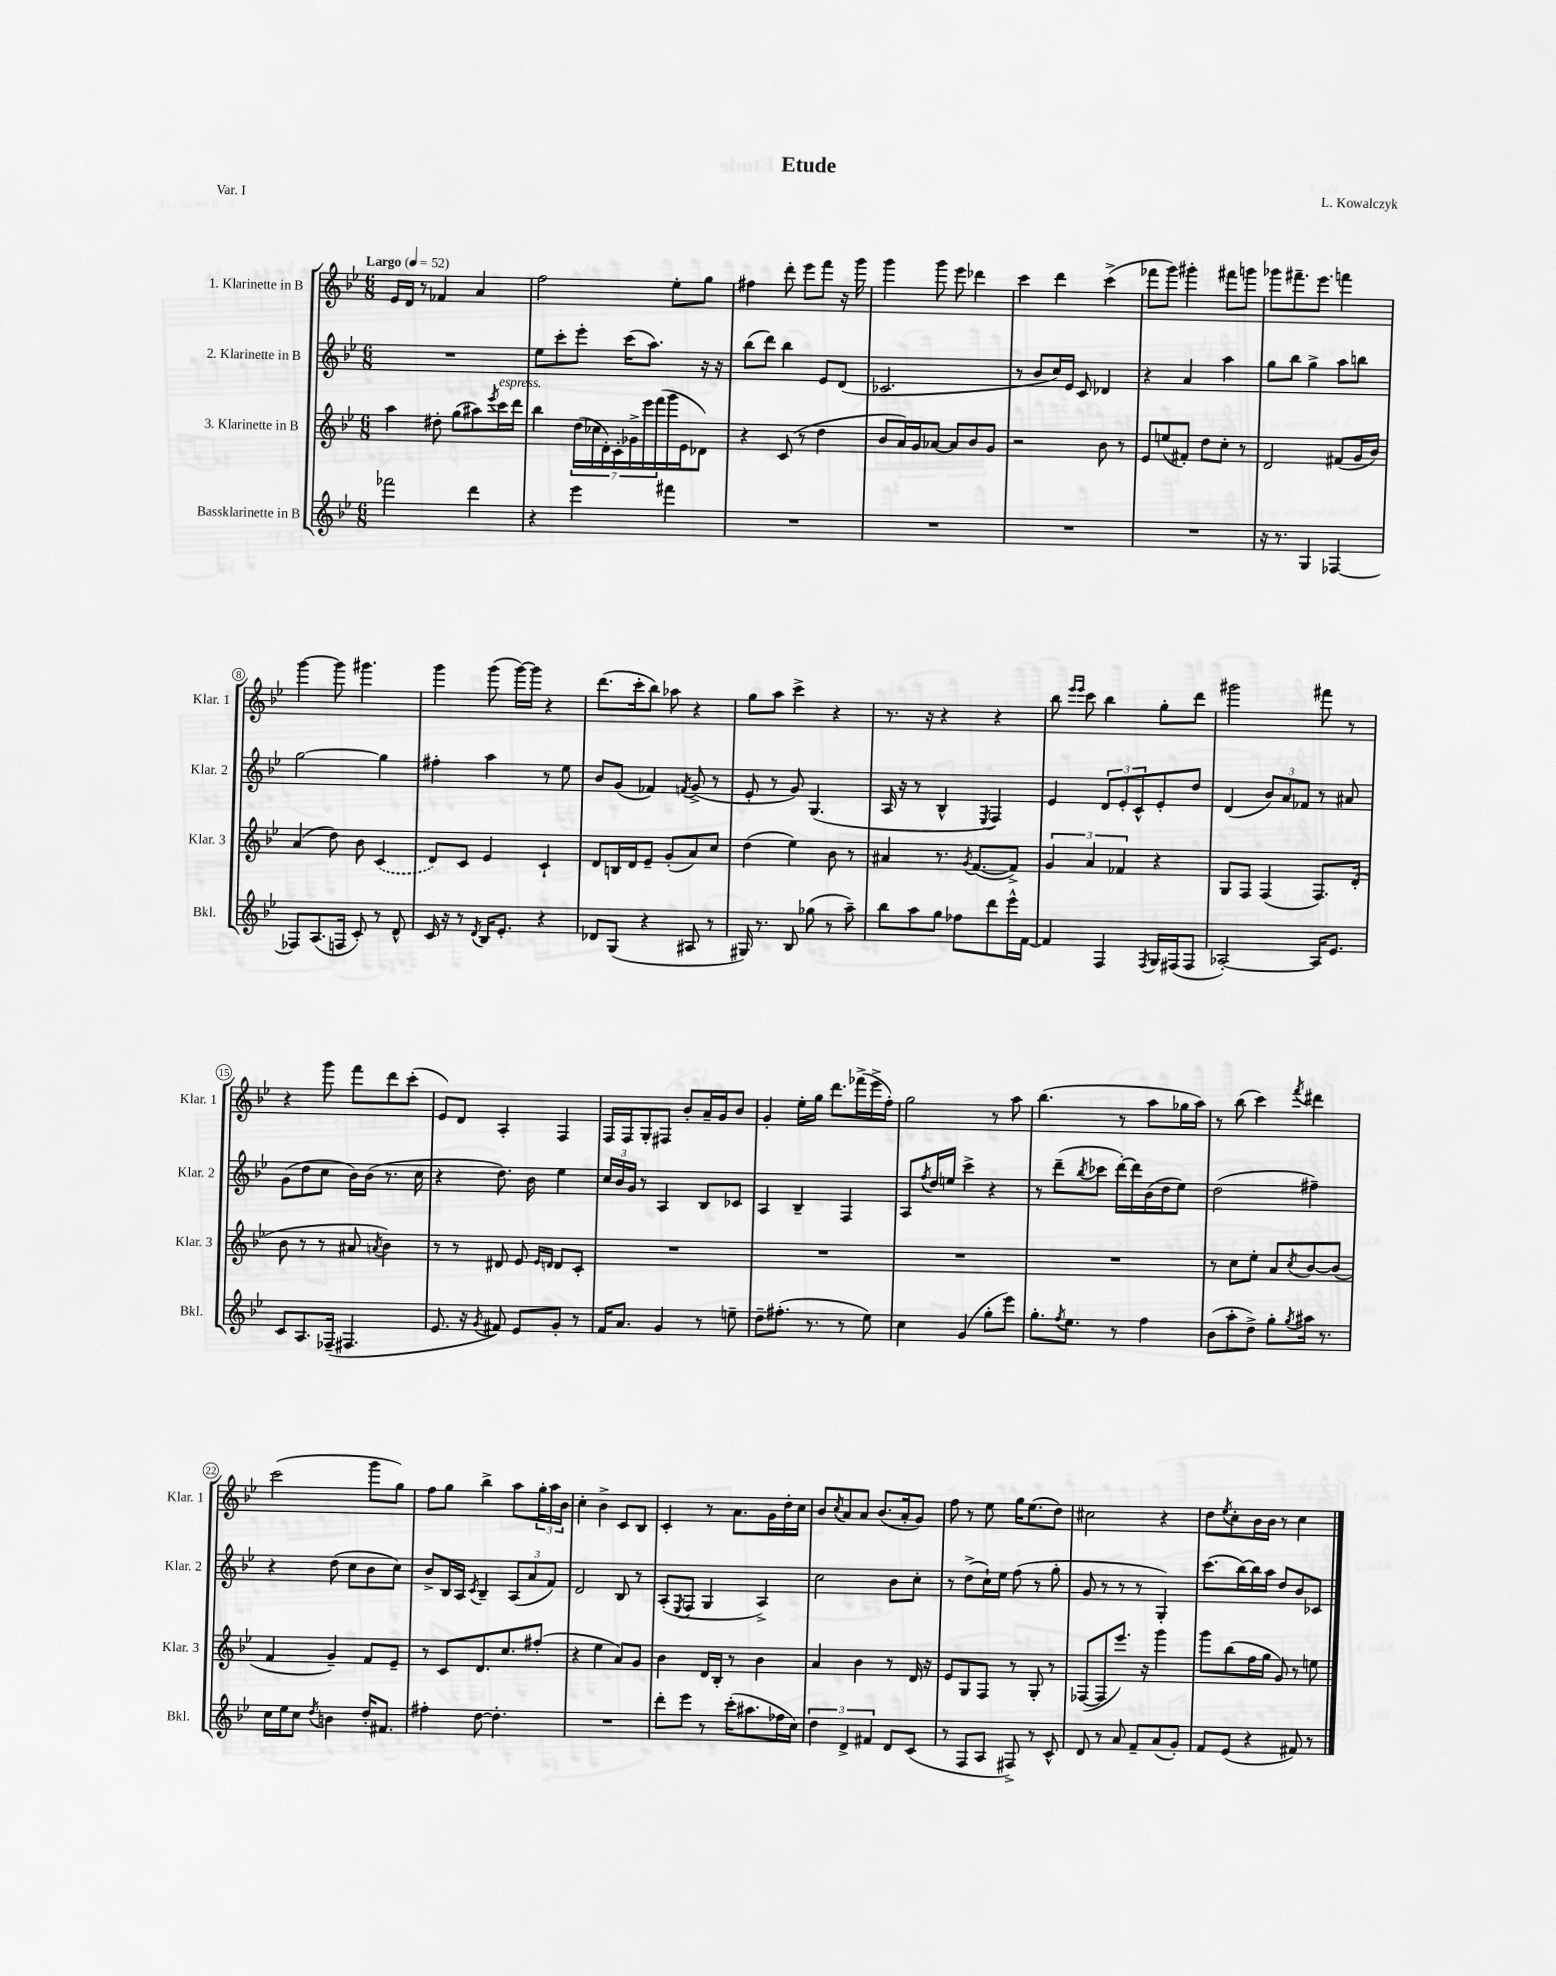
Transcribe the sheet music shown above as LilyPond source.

\header { title = "Etude" composer = "L. Kowalczyk" piece = "Var. I" }
<<
\new StaffGroup <<
\new Staff = "s0" \with { instrumentName = "1. Klarinette in B" shortInstrumentName = "Klar. 1" } {
    \clef treble \key bes \major \numericTimeSignature \time 6/8 \tempo "Largo" 4 = 52
    ees'16 d'16 r8 fes'4 a'4 |
    f''2 ees''8-. g''8 |
    fis''4 d'''8-. ees'''8 f'''8 r16 g'''16 |
    g'''4 g'''8 ees'''8 des'''4 |
    c'''4 d'''4 c'''4->( |
    fes'''8 g'''8) gis'''4-. fis'''8 g'''8 |
    ges'''8 fis'''8.-- ees'''8. f'''4 |
    g'''4~ g'''8 gis'''4. |
    g'''4 g'''8( g'''16~) g'''16 r4 |
    d'''8.( c'''16-. bes''8) aes''8 r4 |
    g''8 a''8 c'''4-> r4 |
    r8. r16 r4 r4 |
    bes''8 \grace { ees'''16 ees'''16 } c'''8 bes''4 g''8-. d'''8 |
    gis'''2 fis'''8 r8 |
    r4 g'''8 f'''8 d'''8 c'''8-.( |
    ees'8) d'8 a4-. f4 |
    f16 f16 g8-. fis8 bes'8-. a'16-- g'16 bes'8 |
    g'4-. ees''16-. g''16 d'''8. fes'''16->( ees'''16-> f''16-.) |
    g''2 r8 a''8 |
    bes''4.( r8 a''8 ges''16 a''16) |
    r8 bes''8( c'''4) \acciaccatura { f'''8 } dis'''4 |
    c'''2( g'''8 g''8) |
    f''8 g''8 bes''4-> a''8 \tuplet 3/2 { g''16-. a''16 bes'16 } |
    c''4-. bes'4-> c'8 bes8 |
    c'4-. r8 a'8. g'16 d''16-. c''16 |
    bes'8 \acciaccatura { c''8 } a'8 a'8 bes'8.( a'16-. g'8) |
    f''8 r8 ees''8 g''16 ees''8.( d''8) |
    cis''2 r4 |
    d''8 \acciaccatura { ees''8 } c''8-. bes'16 bes'16 r8 c''4 \bar "|." |
}
\new Staff = "s1" \with { instrumentName = "2. Klarinette in B" shortInstrumentName = "Klar. 2" } {
    \clef treble \key bes \major \numericTimeSignature \time 6/8
    R2. |
    ees''8 c'''8-. ees'''8-. c'''16( a''8.) r16 r16 |
    bes''8( d'''8) bes''4 ees'8 d'8( |
    ces'2. |
    r8 bes'8 c''16) ees'16 c'8 des'4 |
    r4 a'4 a''4 |
    g''8 bes''8 g''4-> a''8 b''8 |
    g''2~ g''4 |
    fis''4-. a''4 r8 ees''8 |
    bes'8 g'8( fes'4) \acciaccatura { f'8 } g'8->( r8 |
    ees'8-. r8 g'8) g4.( |
    a16 r16 r8 bes4-^ \acciaccatura { ees8 } f4) |
    ees'4 \tuplet 3/2 { d'8 ees'8-. c'8-^ } ees'8-. d''8 |
    d'4( \tuplet 3/2 { bes'8) a'8 fes'8 } r8 ais'8 |
    g'8( d''8 c''8 bes'16) bes'16( r8. c''16 |
    r4 d''8.) bes'16 ees''4 |
    \tuplet 3/2 { c''16 bes'16 g'16 } r8 a4 bes8 ces'8 |
    a4 bes4-- f4 |
    a8 \acciaccatura { f''8 } d''16 e''16 c'''4-> r4 |
    r8 d'''8--( \acciaccatura { bes''8 } ces'''8 d'''16~-.) d'''16 bes'16( d''16 ees''8) |
    d''2( fis''4--) |
    r4 d''8( c''8 bes'8 c''8) |
    bes'8-> bes16 a16 \acciaccatura { c'8 } bes4-- \tuplet 3/2 { a8( a'8 f'8) } |
    d'2 bes8 r8 |
    a8-.( \acciaccatura { ees8 } f8 g4 a4->) |
    c''2 bes'8 c''8-. |
    r8 d''8->( c''16-!) ees''16 f''8( r8 g''8-. |
    g'8 r8 r8 r8 g4-.) |
    c'''8.( bes''16~) bes''16 a''16 d''8 bes'8 ces'8 \bar "|." |
}
\new Staff = "s2" \with { instrumentName = "3. Klarinette in B" shortInstrumentName = "Klar. 3" } {
    \clef treble \key bes \major \numericTimeSignature \time 6/8
    a''4 dis''8-. g''8( ais''8) \acciaccatura { ees'''8 } c'''16^\markup { \italic "espress." } d'''16 |
    bes''4 \tuplet 7/4 { d''16( ces''16 d'16-.) c'16-. ges'16-> ees'''16 f'''16( } g'''16 ees'16 des'8) |
    r4 c'8( r8 d''4 |
    bes'8 a'16) g'16 aes'8~ aes'8 bes'8 g'8 |
    r2 bes'8 r8 |
    ees'8 e''8( fis'8-.) d''8 c''8-. r8 |
    d'2 fis'8( g'16 bes'16) |
    a'4( d''8) bes'8 \once \slurDashed c'4( |
    d'8) c'8 ees'4 c'4-! |
    d'8 b16 d'16 ees'8-- g'8-.( a'8) c''8 |
    d''4( ees''4) bes'8 r8 |
    ais'4 r8. \acciaccatura { g'8 } f'8.~( f'8->) |
    \tuplet 3/2 { g'4 a'4 fes'4 } r4 |
    g8 f8 f4( f8.) d'16-.( |
    bes'8 r8 r8 ais'8 \acciaccatura { a'8 } bes'4) |
    r8 r8 dis'8 ees'8 \grace { ees'16 d'16 } d'8 c'8-. |
    R2. |
    R2. |
    R2. |
    R2. |
    r8 c''8 ees''8-. a'8 \acciaccatura { c''8 } bes'8~ bes'8( |
    f'4 g'4--) f'8 ees'8-- |
    r8 c'8 d'8. c''8. fis''8-.( |
    r4 ees''4 a'8) g'8 |
    bes'4 d'16 bes16-. r8 bes'4 |
    a'4 bes'4 r8 d'16 r16 |
    ees'8 g8 f8 r8 g8-. r8 |
    fes8~( fes8 ees'''8.) r16 g'''4 |
    g'''8 bes''8( f''16 g''16 g'8) r8 e''8 \bar "|." |
}
\new Staff = "s3" \with { instrumentName = "Bassklarinette in B" shortInstrumentName = "Bkl." } {
    \clef treble \key bes \major \numericTimeSignature \time 6/8
    fes'''2 d'''4 |
    r4 ees'''4 fis'''4 |
    R2. |
    R2. |
    R2. |
    R2. |
    r16 r8. g4 fes4~ |
    fes8 a8.( f16 c'8-.) r8 d'8-^ |
    c'16 r16 r8 \acciaccatura { d'8 } bes16 ees'8.-. r4 |
    des'8 g8( r4 ais8 r8 |
    gis16) r8. bes8 ges''8( r8 a''8--) |
    bes''8 a''8 g''8 fes''8 d'''8 ees'''16-^ f'16~ |
    f'4 f4 \acciaccatura { f8 } g16 fis16( fis8 |
    aes2~-.) aes16 ees'8. |
    c'8 a8. fes16--( fis4. |
    ees'8. r16 \acciaccatura { g'8 } fis'8) ees'8 g'8-. r8 |
    f'16 a'8. g'4 r8 e''8-- |
    d''8-- fis''8.-.( r8. r8 ees''8) |
    c''4 g'4( g''8-. ees'''8) |
    g''8.-. \acciaccatura { f''8 } ees''8. r8 f''4 |
    bes'8( a''8-. d''8->) g''8-. \acciaccatura { g''8 } ais''16 r8. |
    c''16 ees''16 c''8 \acciaccatura { d''8 } b'4 d''16-. fis'8. |
    fis''4-. d''8~ d''4.-. |
    R2. |
    d'''8-. ees'''8 r8 c'''16-.( ais''8. fes''16 c''16) |
    \tuplet 3/2 { d''4 d'4-> fis'4 } d'8 c'8( |
    r8 f8 a8 fis8->) r8 c'8-^ |
    d'8 r8 a'8 f'8-- a'8( g'8-.) |
    f'8 ees'8( r4 fis'8) r8 \bar "|." |
}
>>
>>
\layout { \context { \Score \override BarNumber.stencil = #(make-stencil-circler 0.1 0.3 ly:text-interface::print) } }
